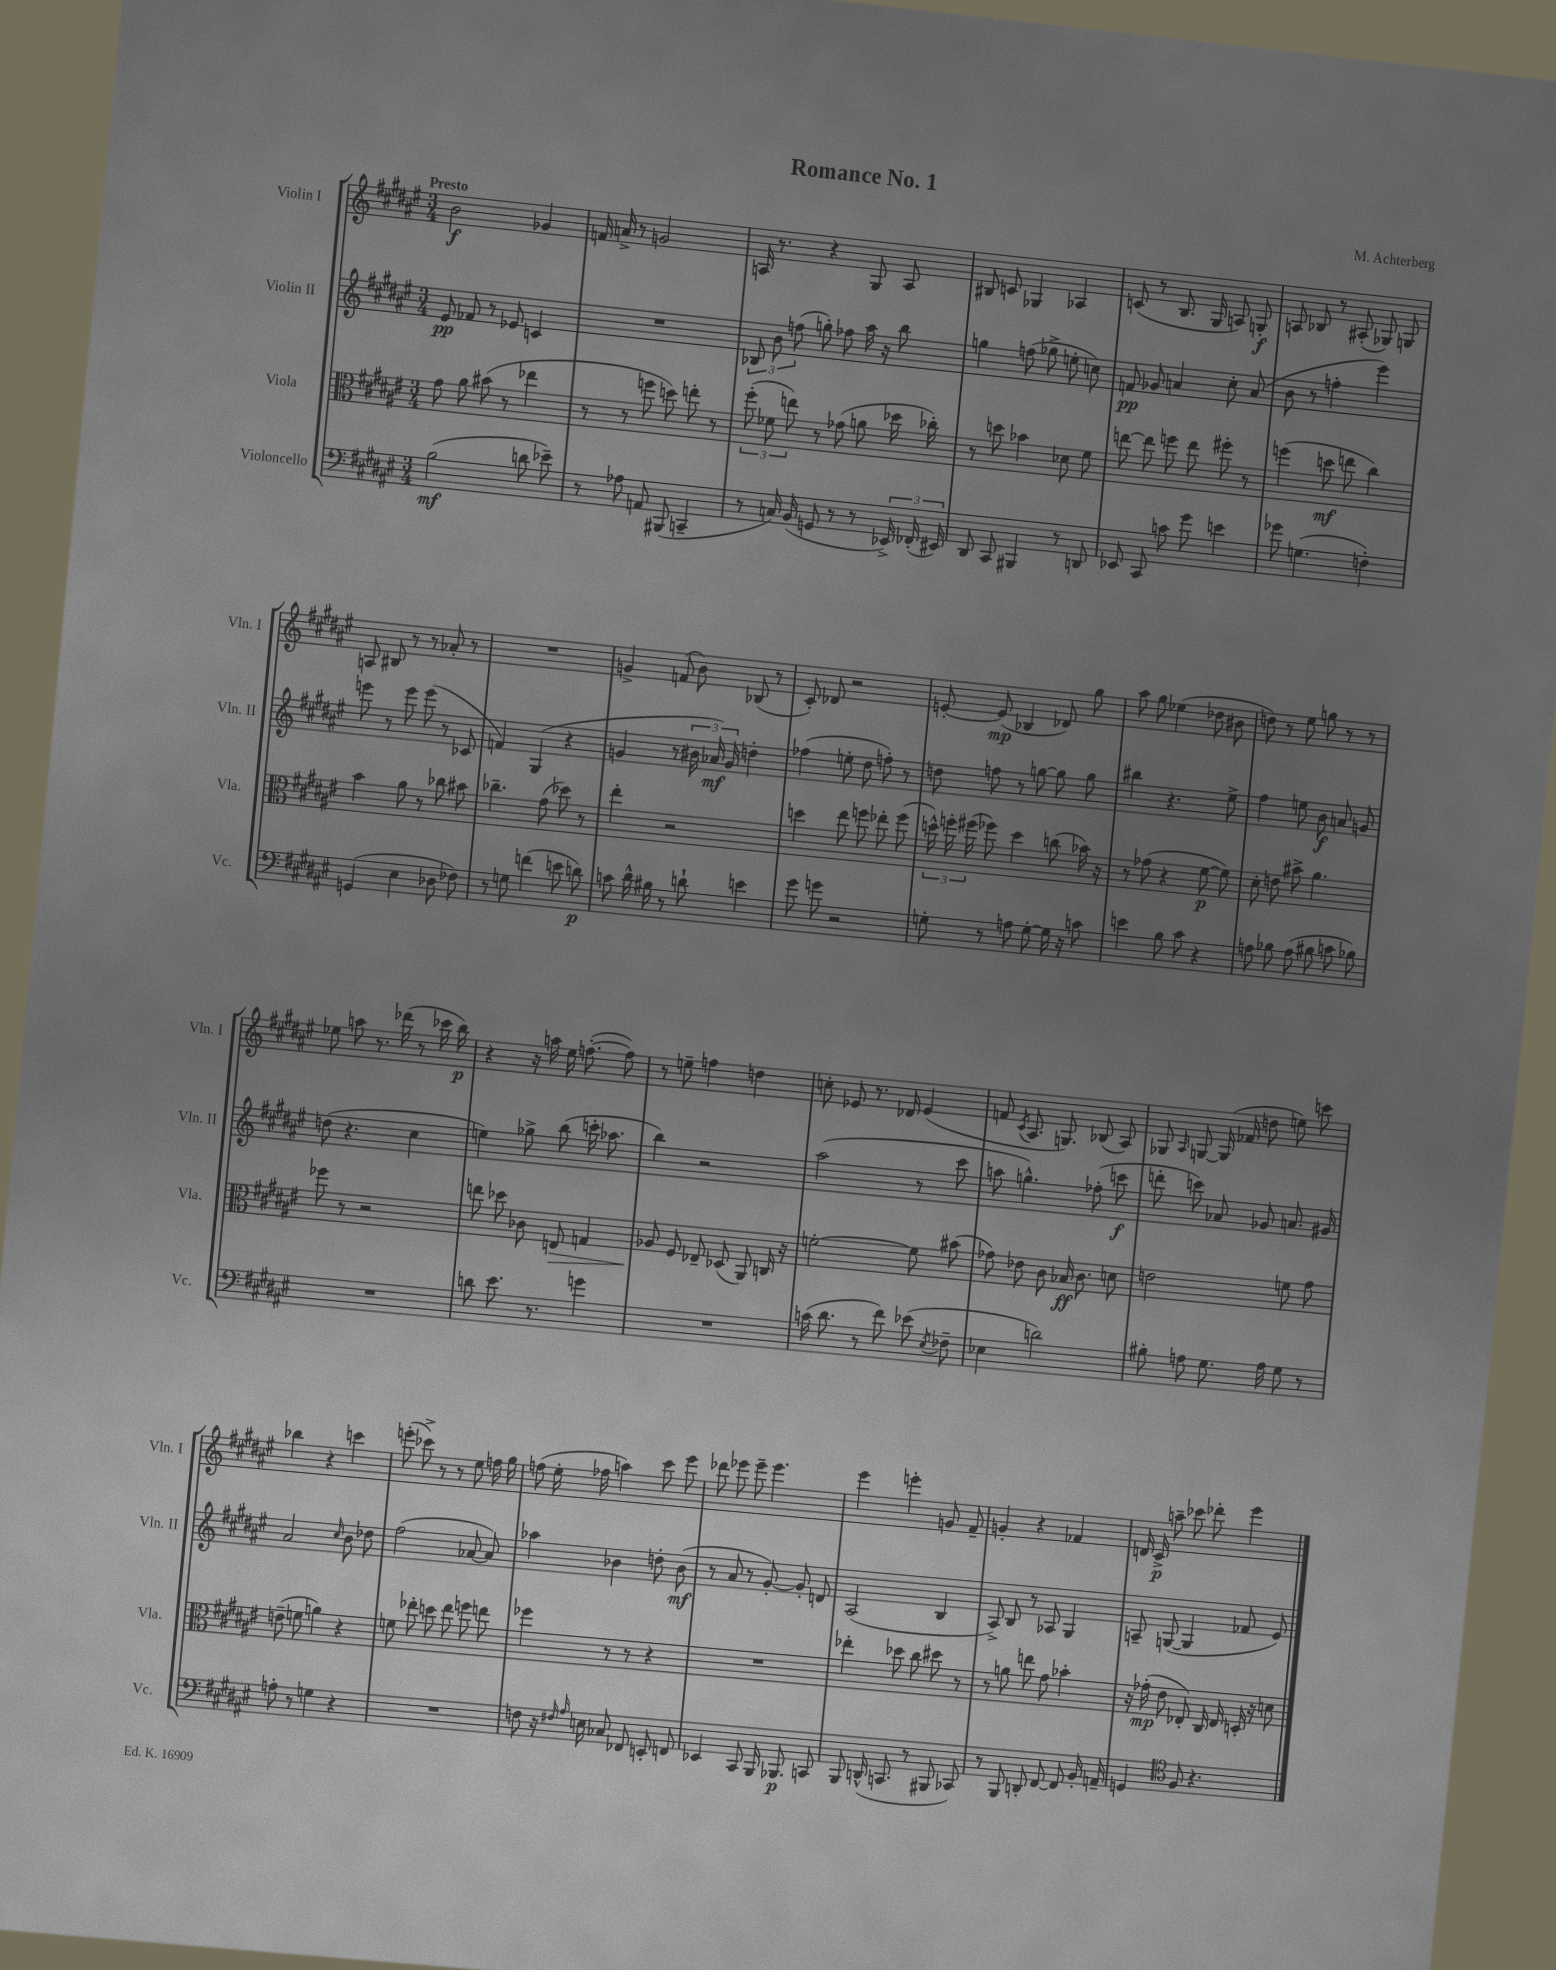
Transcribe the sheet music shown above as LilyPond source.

\header { title = "Romance No. 1" composer = "M. Achterberg" }
<<
\new StaffGroup <<
\new Staff = "s0" \with { instrumentName = "Violin I" shortInstrumentName = "Vln. I" } {
    \clef treble \key fis \major \numericTimeSignature \time 3/4 \tempo "Presto"
    \autoBeamOff b'2\f ges'4 |
    f'16 a'16-> r8 g'2 |
    a16 r8. r4 gis8 a8 |
    bis8 c'8 ges4 aes4 |
    c'8( r8 b8. gis16 a8) g8-.\f |
    a8 bes8 r8 ais8-.( ges8) g8 |
    a8 bis8 r8 r8 aes'8-. r8 |
    R2. |
    g'4-> f'8( b'8) bes8( r8 |
    cis'8-.) des'8 r2 |
    e'8~-. e'8\mp( bes4 des'8) gis''8 |
    ais''8 gis''8 ees''4( des''8 bis'8 |
    d''8) r8 eis''8 g''8 r8 r8 |
    ees''8 a''8 r8. des'''16( r8 ces'''16 b''16\p) |
    r4 r16 a''16 eis''16 f''8.~-.( f''8) |
    r8 e''8-- f''4 d''4 |
    c''8-. ees'8 r8. des'16 ees'4( |
    f'8 \acciaccatura { cis'8 } ais8. g8.) bes8( ais8) |
    ges8 \grace { ais16 } g8~ g16( fes'16 d''8 e''8) c'''8 |
    bes''4 r4 c'''4 |
    e'''8-.( ces'''8->) r8 r8 eis''8 f''16 gis''16 |
    f''8( eis''16-. fes''16 a''4) cis'''8 eis'''8 |
    des'''8 ees'''8 ees'''8-- ees'''4. |
    eis'''4 e'''4-. g'8 fis'8-- |
    g'4-. r4 fes'4 |
    d'16 cis'16->\p a''8-- ces'''8 des'''8-. eis'''4 \bar "|." |
}
\new Staff = "s1" \with { instrumentName = "Violin II" shortInstrumentName = "Vln. II" } {
    \clef treble \key fis \major \numericTimeSignature \time 3/4
    \autoBeamOff eis'8\pp fes'8 r8 ees'8 c'4 |
    R2. |
    \tuplet 3/2 { bes8 b'8 f''8( } g''8-.) fes''8 ais''16 r16 b''8 |
    g''4 f''8( ges''8-> e''8-. c''8) |
    f'8\pp ges'8 a'4 cis''8-. a'8( |
    b'8 r8 f''4-. eis'''4) |
    e'''8 r8 e'''8 e'''8( r8 ces'8 |
    f'4) gis4( r4 |
    g'4 r8 \tuplet 3/2 { bis'16 aes'16\mf) g'16 } d''4-. |
    fes''4( e''8-. dis''8 f''8-.) r8 |
    d''8 f''8 r8 g''8~ g''8 g''8 |
    bis''4 r4. eis''8-> |
    fis''4 e''8 b'8\f a'8 g'8 |
    d''8( r4. cis''4 |
    e''4) ges''8-> b''8( c'''16-. aes''8. |
    b''4) r2 |
    ais''2( r8 cis'''8 |
    a''8 g''4.-^) fes''8-.( c'''8\f |
    d'''8-. c'''8) aes'8 ges'8 a'8. gis'16 |
    ais'2 \grace { cis''16 } b'8 des''8 |
    fis''2( aes'8~ aes'8) |
    aes''4 bes'4 d''8-. bes'8\mf( |
    r8 ais'8 r8 gis'8~-.) gis'8-. d'8 |
    ais2( b4 |
    ais8->) b8 r8 aes8 gis4 |
    a8-- g8~( g4 fes'8 eis'8) \bar "|." |
}
\new Staff = "s2" \with { instrumentName = "Viola" shortInstrumentName = "Vla." } {
    \clef alto \key fis \major \numericTimeSignature \time 3/4
    \autoBeamOff gis'8 ais'8 bis'8( r8 ees''4 |
    r8 r8 f''8 d''8) e''8-. r8 |
    \tuplet 3/2 { fis''8-.( fes'8 e''8) } r8 ges'8( a'8 des''16 ces''16-.) |
    r8 d''8 bes'4 des'8 fis'8 |
    e''8~ e''8 f''8 e''8 fis''8-. r8 |
    f''4( d''8\mf e''8 cis''4) |
    b'4 ais'8 r8 ces''8 bis'8 |
    ces''4.-- gis'8( des''8) r8 |
    eis''4-. r2 |
    d''4 eis''8 f''8 ees''8-. f''8( |
    \tuplet 3/2 { d''16-^) f''16-. fis''16( } fes''8) d''4 c''8( bes'16) r16 |
    r8 ges'8( r4 fis'8~\p fis'8) |
    dis'8-. e'8 bis'8-> ais'4. |
    fes''8 r8 r2 |
    e''8 des''8 ces'8 e8\> g4 |
    aes8\! fis8 ees8-- des8( ais,8) c16 r16 |
    f'2~-. f'8 bis'8( |
    ges'8) ees'8 cis'8 bes16\ff cis'8. d'8 |
    e'2 f'8 gis'8 |
    e'8--( f'8 a'4) r4 |
    f'8 ees''8-. d''8 ees''8 f''8 e''8 |
    fes''4 r8 r8 r4 |
    R2. |
    ees''4-. des''8 cis''8 dis''8 r8 |
    r8 a'8 e''8 gis'8 bes'4-. |
    r16 ges'16-.\mp( eis'8 ees8-.) cis16 ees16 d16-. r16 d'8 \bar "|." |
}
\new Staff = "s3" \with { instrumentName = "Violoncello" shortInstrumentName = "Vc." } {
    \clef bass \key fis \major \numericTimeSignature \time 3/4
    \autoBeamOff b2\mf( d'8 ees'8--) |
    r8 aes8 a,8 bis,,8( c,4-- |
    r8 c16) b,16( g,8 r8 r8 \tuplet 3/2 { ees,16->) fes,16-.( eis,16) } |
    dis,8 cis,8 bis,,4 r8 d,8 |
    ees,8 cis,8 c'8 gis'8 e'4 |
    ges'8 g4.( f4-.) |
    g,4( eis4 des8 fes8) |
    r8 g8 f'4( e'8 d'8\p) |
    c'8 dis'16-^ bis16 r8 d'8-! e'4 |
    gis'8 g'8 r2 |
    g8-. r8 a8 g8~-. g16 r16 c'8 |
    e'4 b8 cis'8 r4 |
    a8 bes8 a8( bis8 c'8 bes8) |
    R2. |
    d'8 eis'8. r8. g'4 |
    R2. |
    c'16( dis'8. r8 fis'8) ees'8( \acciaccatura { eis8 } fes8-- |
    ees4 d'2) |
    bis8-. a8 gis8. a16 gis8 r8 |
    a8-. r8 g4 r4 |
    R2. |
    f8 r16 \grace { fis16 ais16 } e16 ces8 fes,8 e,8-. f,8 |
    ees,4 cis,8 b,,16 bes,,8.\p c,8 |
    b,,8 d,16-^( c,8. r8 bis,,8 ces,8) |
    r8 b,,8 d,8-. fis,8~ fis,8 b,16-. a,16-- |
    g,4 \clef tenor fis8 r4. \bar "|." |
}
>>
>>
\layout { \context { \Score \remove "Bar_number_engraver" } }
